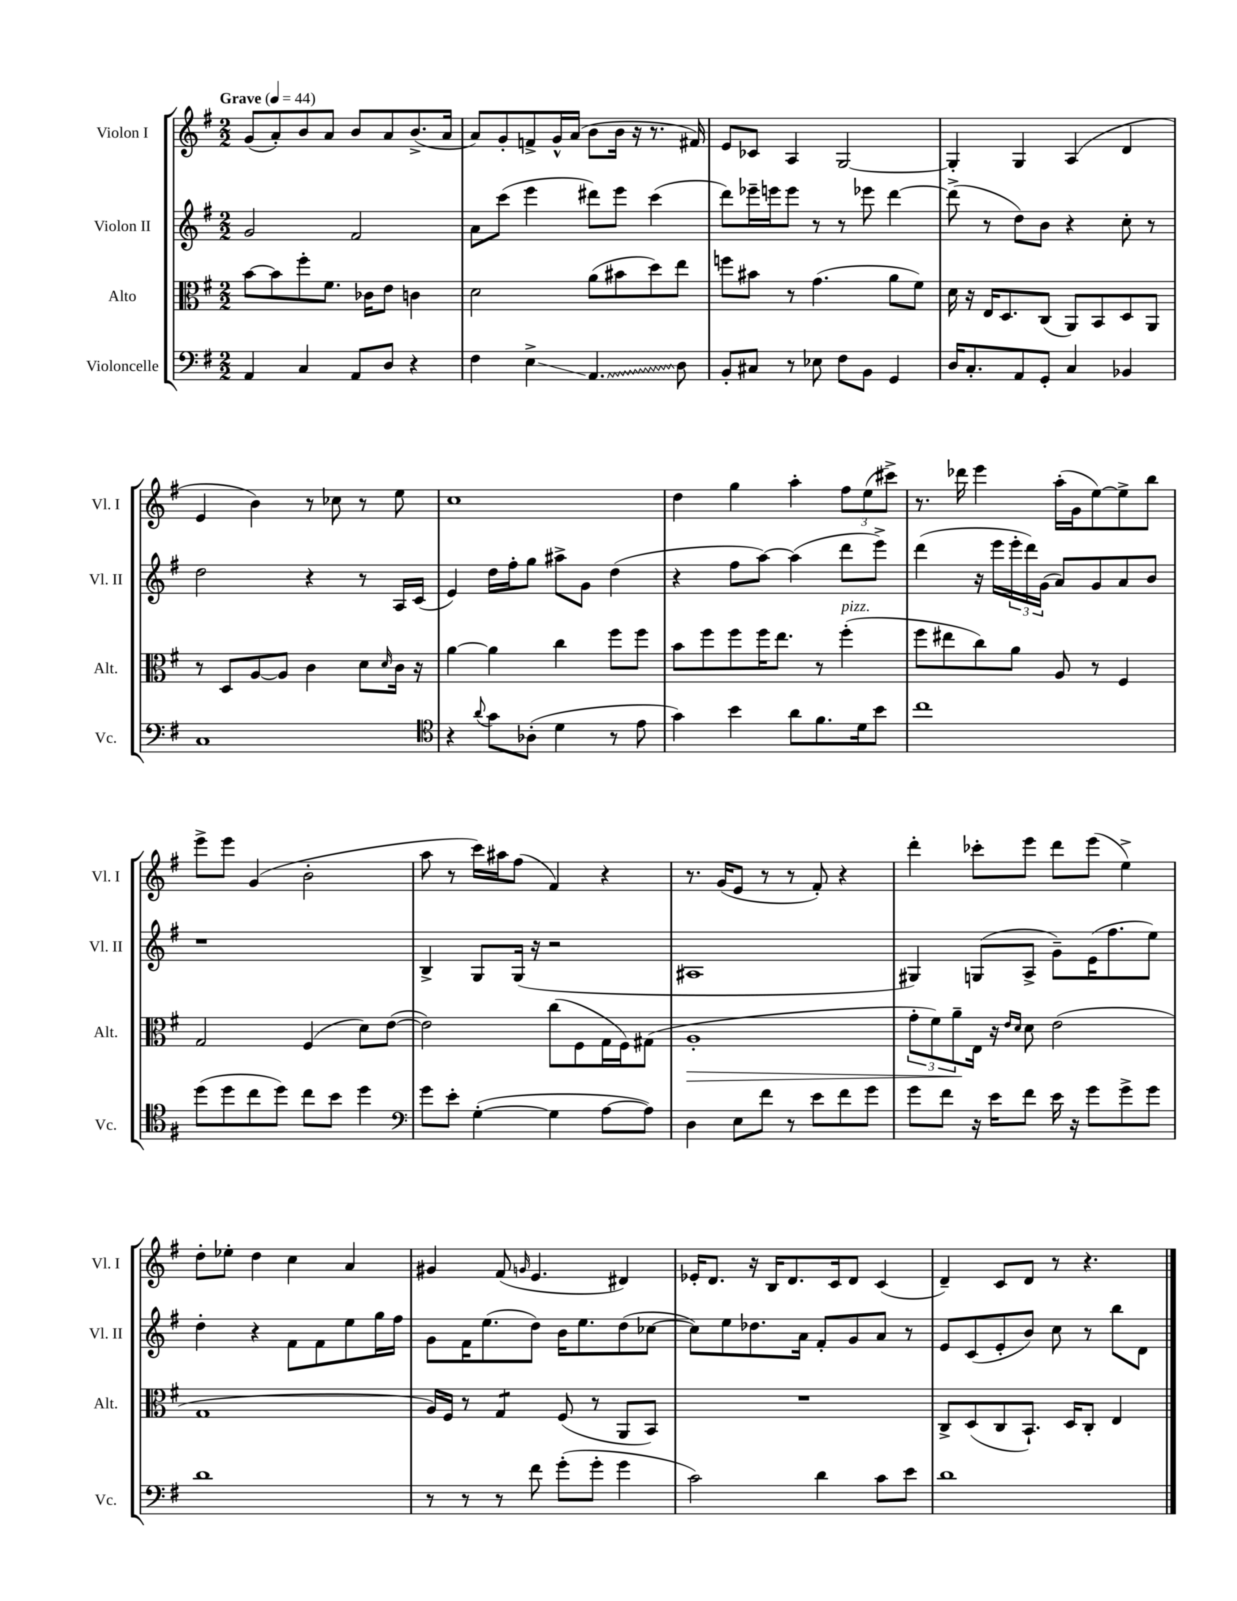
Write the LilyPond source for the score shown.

<<
\new StaffGroup <<
\new Staff = "s0" \with { instrumentName = "Violon I" shortInstrumentName = "Vl. I" } {
    \clef treble \key g \major \numericTimeSignature \time 2/2 \tempo "Grave" 4 = 44
    g'8( a'8-.) b'8 a'8 b'8 a'8 b'8.->( a'16 |
    a'8) g'8-. f'8-> g'16-^ a'16( b'8 b'16 r16 r8. fis'16) |
    e'8 ces'8 a4 g2~ |
    g4-. g4 a4( d'4 |
    e'4 b'4) r8 ces''8 r8 e''8 |
    c''1 |
    d''4 g''4 a''4-. \tuplet 3/2 { fis''8 e''8( cis'''8->) } |
    r8. des'''16 e'''4 a''16-.( g'16 e''8~) e''8-> b''8 |
    e'''8-> e'''8 g'4( b'2-. |
    a''8 r8 c'''16) ais''16 fis''8( fis'4) r4 |
    r8. g'16( e'8 r8 r8 fis'8-.) r4 |
    d'''4-. ces'''8-. e'''8 d'''8 e'''8( e''4->) |
    d''8-. ees''8-. d''4 c''4 a'4 |
    gis'4 fis'8( \grace { g'16 } e'4. dis'4) |
    ees'16-. d'8. r16 b16 d'8. c'16 d'8 c'4( |
    d'4--) c'8 d'8 r8 r4. \bar "|." |
}
\new Staff = "s1" \with { instrumentName = "Violon II" shortInstrumentName = "Vl. II" } {
    \clef treble \key g \major \numericTimeSignature \time 2/2
    g'2 fis'2 |
    a'8 c'''8( e'''4 dis'''8) e'''8 c'''4( |
    d'''8) ees'''16-- e'''16 e'''8 r8 r8 ees'''8 d'''4~ |
    d'''8->( r8 d''8) b'8 r4 c''8-. r8 |
    d''2 r4 r8 a16 c'16( |
    e'4) d''16 fis''16-. g''8 ais''8-> g'8 d''4( |
    r4 fis''8 a''8~) a''4( d'''8 e'''8->) |
    d'''4( r16 e'''16 \tuplet 3/2 { e'''16-. d'''16) g'16( } a'8) g'8 a'8 b'8 |
    r1 |
    b4-> g8 g16( r16 r2 |
    ais1 |
    gis4) g8( a8-> g'8--) e'16( fis''8. e''8) |
    d''4-. r4 fis'8 fis'8 e''8 g''16 fis''16 |
    g'8 fis'16 e''8.( d''8) b'16 e''8. d''8( ces''8~ |
    ces''8) e''8 des''8. a'16 fis'8-. g'8 a'8 r8 |
    e'8 c'8( e'8-. b'8) c''8 r8 b''8 d'8 \bar "|." |
}
\new Staff = "s2" \with { instrumentName = "Alto" shortInstrumentName = "Alt." } {
    \clef alto \key g \major \numericTimeSignature \time 2/2
    b'8~ b'8 fis''8-. fis'8. ces'16 e'8 c'4 |
    d'2 a'8( bis'8 d''8) e''8 |
    f''8 bis'8 r8 g'4.( a'8 fis'8) |
    d'16 r16 e16 d8. c8( a,8) b,8 d8 a,8 |
    r8 d8 a8~ a8 c'4 d'8 \grace { d'16 } c'16 r16 |
    a'4~ a'4 c''4 fis''8 fis''8 |
    b'8 fis''8 fis''8 fis''16 e''8. r8 fis''4-.^\markup { \italic "pizz." }( |
    fis''8 eis''8 c''8) a'8 a8 r8 fis4 |
    g2 fis4( d'8) e'8~( |
    e'2) c''8( fis8 g16 fis16) gis8( |
    a1-.\> |
    \tuplet 3/2 { g'8-. fis'8) a'8--\! } e16 r16 \grace { e'16 d'16 } d'8 e'2( |
    g1 |
    a16) fis16 r8 g4:8 fis8( r8 a,8 b,8) |
    R1 |
    c8-> d8( c8 b,8.-!) d16 c8-. e4 \bar "|." |
}
\new Staff = "s3" \with { instrumentName = "Violoncelle" shortInstrumentName = "Vc." } {
    \clef bass \key g \major \numericTimeSignature \time 2/2
    a,4 c4 a,8 d8 r4 |
    fis4 e4->\glissando \once \override Glissando.style = #'zigzag a,4.\glissando d8 |
    b,8-. cis8 r8 ees8 fis8 b,8 g,4 |
    d16 c8.-. a,8 g,8-. c4 bes,4 |
    c1 |
    \clef tenor r4 \appoggiatura { a'8 } g'8 aes8-.( d'4 r8 e'8 |
    g'4) b'4 a'8 fis'8. d'16 b'8 |
    c''1 |
    d''8( d''8 c''8 d''8) c''8 b'8 d''4 |
    \clef bass g'8 e'8-. g4~-.( g4 a8~ a8) |
    d4 e8 fis'8 r8 e'8 fis'8 g'8 |
    g'8 fis'8 r16 e'16 fis'8 e'16 r16 g'8 g'8-> g'8 |
    d'1 |
    r8 r8 r8 fis'8 g'8-.( g'8-. g'4 |
    c'2) d'4 c'8 e'8 |
    d'1 \bar "|." |
}
>>
>>
\layout { \context { \Score \remove "Bar_number_engraver" } }
